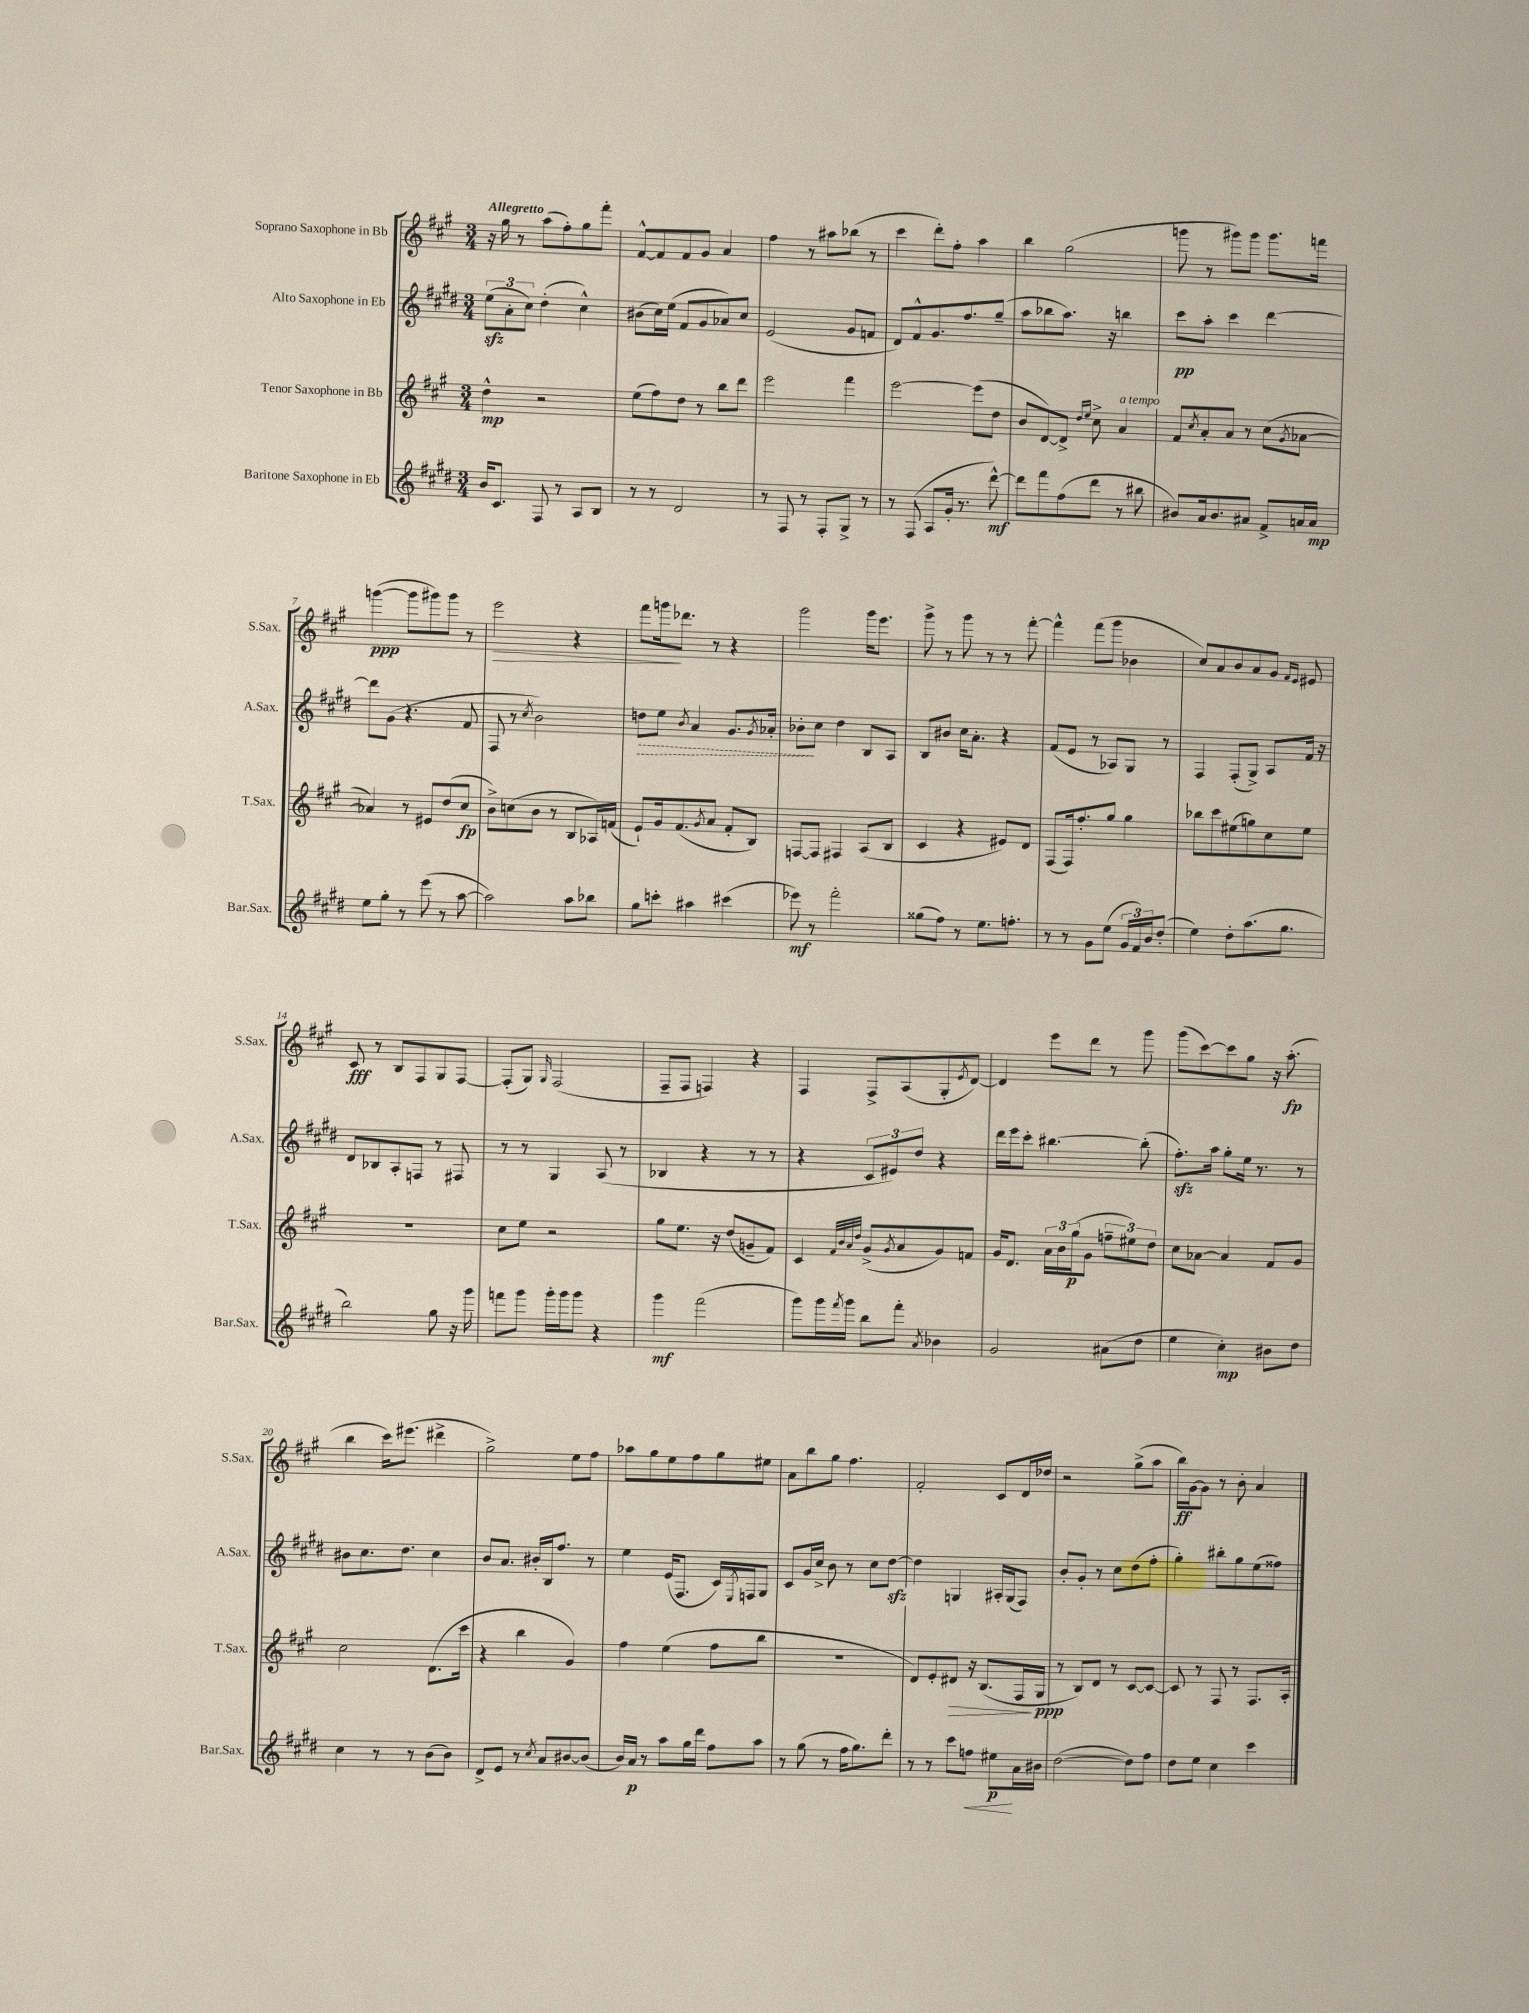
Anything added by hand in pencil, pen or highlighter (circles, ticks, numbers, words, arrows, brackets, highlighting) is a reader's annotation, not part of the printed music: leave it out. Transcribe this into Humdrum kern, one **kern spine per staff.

**kern	**kern	**kern	**kern
*staff4	*staff3	*staff2	*staff1
*clefG2	*clefG2	*clefG2	*clefG2
*k[f#c#g#d#]	*k[f#c#g#]	*k[f#c#g#d#]	*k[f#c#g#]
*M3/4	*M3/4	*M3/4	*M3/4
16b/LK	4dd^^\	(12ee\L	16r
8.c#/J	.	.	16gg#\
.	.	12a'\	.
.	.	.	8r
.	.	12cc#\J)	.
8F#/	2r	(4dd#'\	(8aa\L
8r	.	.	8ff#'\)
8A/L	.	4cc#^^\)	8gg#\
8B/J	.	.	8fff#'\J
=	=	=	=
8r	(8ee\L	(8b#\L	[8f#^^/L
8r	8ff#\)	16cc#\L)	8f#/]
.	.	(16ee\JJ	.
2d#/	8dd\J	8f#/L	8f#/
.	8r	8g#/	8g#/J
.	8bb\L	8a-/)	4a/
.	8ddd\J	8cc#/J	.
=	=	=	=
8r	2eee\	(2e/	4ff#\
8F#/	.	.	.
8r	.	.	8r
8F#'/L	.	.	8aa#\L
8G#^/J	4fff#\	8g#/L	(8bb-\J
8r	.	8f/J	8r
=	=	=	=
8r	[2eee\	8d#/L)	4ccc#\
(8F#/	.	8f#^^/	.
8A/L	.	8.g#/	8ddd'\L)
16g#'/Jk	.	.	8ff#'\J
8.r	.	8.ff#/	.
.	(8eee\]L	.	4aa\
[8ddd#^^\)	8dd\J	(8gg#~/J	.
=	=	=	=
8ddd#\]L	8b/L	8aa\L	4bb\
8fff#\	[8d/)	8bb-\	.
(8ff#\	8d^/]J	8.aa\J)	(2gg#\
.	16qqdd/LL	.	.
.	16qqee/JJ	.	.
8ddd#\J	8cc#^\	.	.
.	.	16r	.
8r	4a/	4bb\	.
8bb#\	.	.	.
=	=	=	=
8b#/L)	8f#/L	8ccc#\L	8ggg\
.	8qcc#/	.	.
16a/k	8a'/	8aa'\J	8r
8.b#/	.	.	.
.	8a/J	4ccc#\	8ggg#\L)
8a#/J	8r	.	8ggg#\J
8f#^/L	(8cc#\L	[4ddd#\	8.ggg#\L
.	8qg#/	.	.
16a/L	[8a-\J	.	.
16a/JJ	.	.	16fff\Jk
=	=	=	=
8ee\L	4a-/])	8ddd#\]L	([4ggg\
8gg#'\J	.	(8g#\J	.
8r	8r	4.r	8ggg\]L
(8eee\	8e#/L	.	8ggg#\)
8r	(8dd/	.	8ggg#\J
[8aa\	8cc#/J	8f#/	8r
=	=	=	=
2aa\])	8b^\L)	8F#/	2eee\
.	(8cc\	8r	.
.	.	8qcc#/	.
.	8b\J	2b\)	.
.	8r	.	.
8aa\L	8B/L	.	4r
8bb-\J	16A-/L)	.	.
.	(16f/JJ	.	.
=	=	=	=
8gg#\L	8e`/L)	8dd\L	8fff#\L
8ccc'\J	16g#/k	8ee\J	16ggg\k
.	(8.f#/	.	8.ddd-\J
.	.	8qb/	.
4aa#\	.	4a/	.
.	8qg#/	.	.
.	8a/J	.	8r
(4ccc#\	8f#'/L	8.g#/L	4r
.	8B/J)	.	.
.	.	8qg#/	.
.	.	16a-'/Jk	.
=	=	=	=
8eee-\)	[8F/L	8b-'\L	2ggg#\
8r	8F/]J	8cc#\J	.
2fff#'\	4F#/	4dd#\	.
.	(8A/L	8B/L	16ggg#\LK
.	.	.	8.eee\J
.	8B/J	8A/J	.
=	=	=	=
(8gg##\L	4c#/	8B/L	8ggg#^\
8ff#\J)	.	8b#/J	8r
8r	4r	16cc#\LK	8ggg#\
.	.	8.a'\J	.
8.ee\L	.	.	8r
.	8e#/L)	4r	8r
8.ff'\J	.	.	.
.	8d/J	.	[8fff#'\
=	=	=	=
8r	(8F#/L	(8f#/L	4fff#^^\]
8r	16F#/k)	8e/J	.
.	8.ff#'/	.	.
8g#\L	.	8r	(8fff#\L
(8ee\J	8gg#/J	8A-/L)	8ggg#\J
24g#/LL	4gg#\	8G#/J	4b-\
24f#/)	.	.	.
24b/J	.	.	.
(8dd#'/J	.	8r	.
=	=	=	=
4ee\)	8bb-\L	4F#/	8cc#/L)
.	8ccc#\	.	8a/
8dd#'\L	(8ee#\	(8F#'/L	8b/
(8.aa\	8gg\)	8G#^/J)	8a/
.	8cc#\	8A/L	8g#/J
8.gg#\J	.	.	.
.	.	.	16qqf#/LL
.	.	.	16qqe/JJ
.	8ee#\J	16f#/Jk	8e#/
.	.	16r	.
=	=	=	=
2bb\)	2.r	8d#/L	8c#/
.	.	8B-/	8r
.	.	8A'/	8B/L
.	.	8F/J	8F#/
8gg#\	.	8r	8G#/
16r	.	8F#/	[8F#/J
16ggg#\	.	.	.
=	=	=	=
8fff\L	8cc#\L	8r	(8F#'/]L
8ggg#\J	8ee\J	8r	8G#/J)
.	.	.	16qqG#/
16ggg#'\LL	2r	4G#/	(2F#/
16ggg#\J	.	.	.
8ggg#\J	.	.	.
4r	.	(8A/	.
.	.	8r	.
=	=	=	=
4ggg#\	8gg#\L	4B-/	8F#~/L
.	8.ee\J	.	8F#/J
(2fff#\	.	4r	4F/)
.	16r	.	.
.	(8dd/L	.	.
.	8g~/	8r	4r
.	8f#/J)	8r	.
=	=	=	=
8ggg#\L)	4c#/	4r	4F#/
16ggg#\L	.	.	.
8qfff#/	.	.	.
16ggg#\JJ	.	.	.
.	32qqf#/LLL	.	.
.	32qqb/	.	.
.	32qqa/	.	.
.	32qqdd/JJJ	.	.
8bb\L	(8g#^/L	12c#/L	8F#^/L
.	.	12e#/)	.
.	8qg#/	.	.
8fff#'\J	8a/	.	(8A/
.	.	12dd#/J	.
8qa/	.	.	.
4b-\	8g#/)	4r	8G#'/
.	.	.	8qe/
.	8f/J	.	[8d/J)
=	=	=	=
2g#/	16g#/LK	16ddd#\LL	4d/]
.	8.d/J	16eee\J	.
.	.	8ccc#'\J	.
.	24a\LL	[4.bb#\	8eee\L
.	24b\	.	.
.	(24gg#\J	.	.
.	8g#\J	.	8ddd\J
(8a#\L	12ff~\L	.	8r
.	12ee#\)	.	.
8dd#\J	.	(8bb#'\]	8ggg#\
.	12dd\J	.	.
=	=	=	=
4ee\	8cc#\L	8.ff#'\L)	(8ggg#\L
.	[8a-\J	.	[8ccc#\)
.	.	16aa\Jk	.
4cc#'\)	4a-/]	8gg#'\L	8ccc#\]
.	.	16ee\Jk	8gg#\J
.	.	8.r	.
8b#\L	8f#/L	.	16r
.	.	.	(8.aa'\
8dd#\J	8g#/J	8r	.
=	=	=	=
4cc#\	2cc#\	8b#\L	4bb\
.	.	8.cc#\	.
8r	.	.	16ccc#\LK)
.	.	8.dd#\J	(8.eee#\J
8r	.	.	.
(8b\L	(8.d\L	4cc#\	4ddd#^\
8b\J)	.	.	.
.	16ccc#\Jk	.	.
=	=	=	=
8d#^/L	4r	8b/L	2gg#^\)
8e/J	.	8.a/J	.
8r	4bb\	.	.
.	.	16b#'/LL	.
8qcc#/	.	.	.
8a/L	.	16B/J	.
.	.	8.ff#/J	.
[8b#/	4g#/)	.	8ee\L
(8b#/]J	.	8r	8ff#\J
=	=	=	=
16b/LL)	4ff#\	4ee\	8aa-\L
16a/JJ	.	.	.
8r	.	.	8gg#\
8aa\L	(4ee\	(16e/LK	8ee\
.	.	8.F#/J	.
16gg#\L	.	.	8ff#\
16ddd#\JJ	.	.	.
8ff#\L	8ff#\L	16c#/LL)	8gg#\
.	.	8qE/	.
.	.	16F/J	.
8aa\J	8bb\J	8G#/J	8ee#\J
=	=	=	=
8r	2.r	8c#/L	8a\L
(8gg#\	.	16g#/L	8bb\
.	.	16cc#^/JJ	.
8r	.	8b\	8gg#\J
16ff#\LK	.	8r	4.ff#\
8.gg#\)	.	.	.
.	.	8cc#\L	.
8ddd#'\J	.	[8dd#\J	.
=	=	=	=
8r	8d/L)	4dd#\]	2f#'/
8r	8e'/	.	.
8ccc#\L	8d#/J	4G/	.
8ff\J	16r	.	.
.	(8.B/L	.	.
8ee#\L	.	16A#'/LL	8c#/L
.	.	(16G/J	.
16a\L	16F#/L	8F#/J)	16d/L
16b#\JJ	16G#/JJ	.	16dd-/JJ
=	=	=	=
([2dd#\	8r	8b'/L	2r
.	8B/L)	8g#'/J	.
.	8d/J	8r	.
.	8r	8cc#\L	.
8dd#\]L)	[8c#/L	(8dd#\	(8gg#^\L
8ff#\J	8c#/_J	8ff#'\J	8aa\J
=	=	=	=
8dd#\L	8c#/]	4gg#'\)	16bb\LL)
.	.	.	[16g#\J
8ee\J	8r	.	8g#\]J
4cc#\	8F#/	8bb#'\L	8r
.	8r	8gg#\	8b'\
4ccc#\	8.F#/L	(8ee\	4a/
.	.	8ff##\J)	.
.	16A'/Jk	.	.
==	==	==	==
*-	*-	*-	*-
